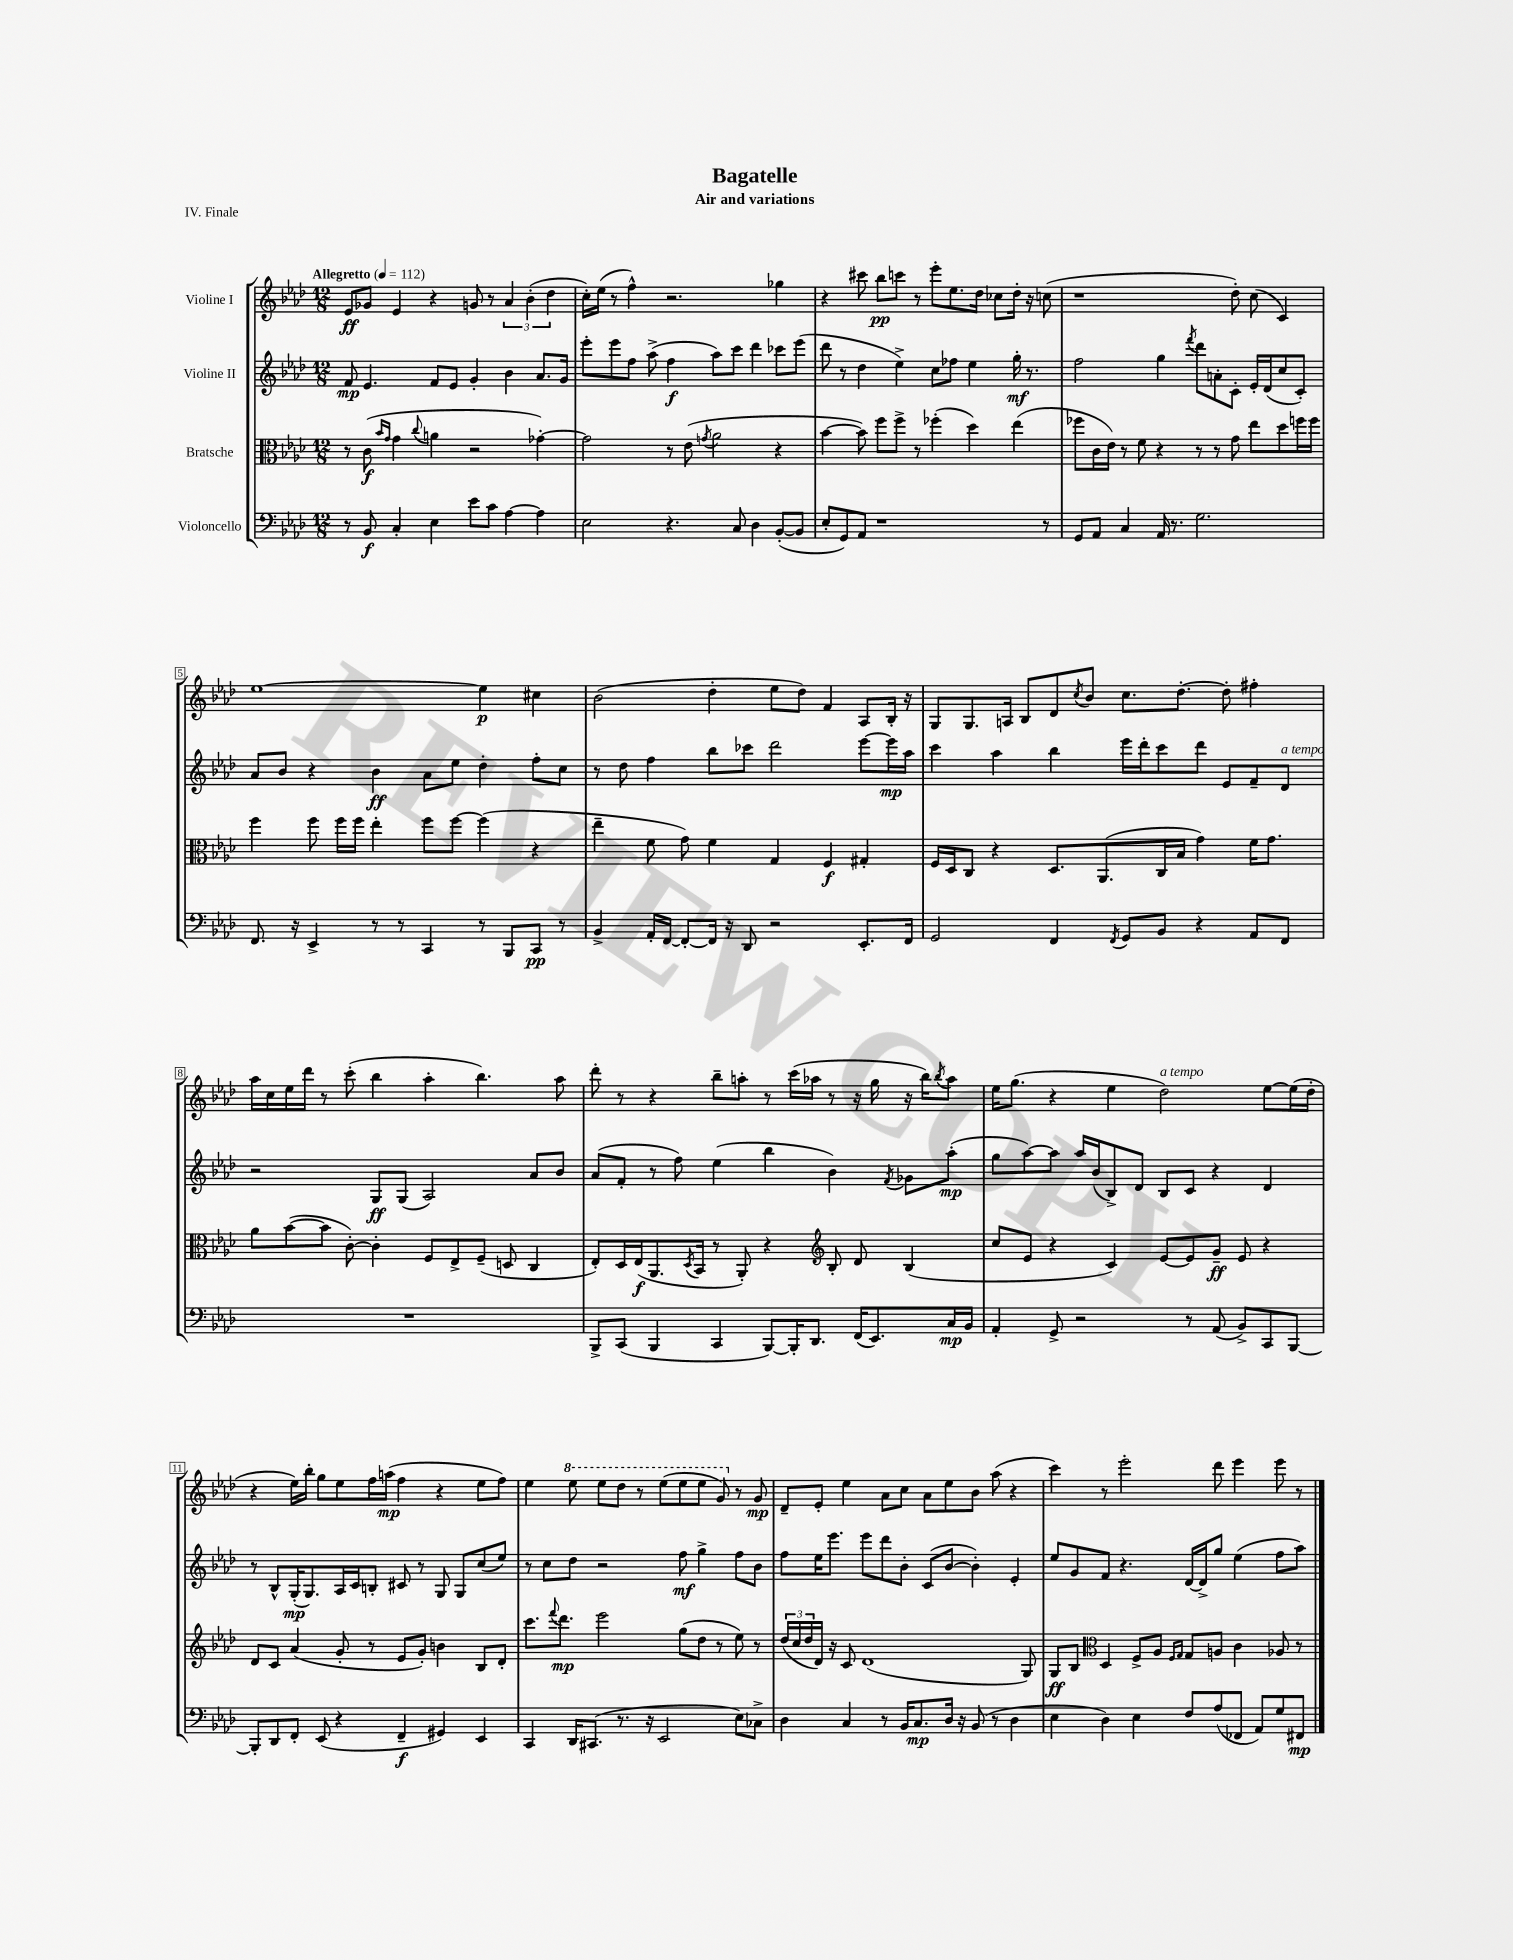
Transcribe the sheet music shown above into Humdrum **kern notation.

**kern	**kern	**kern	**kern
*staff4	*staff3	*staff2	*staff1
*clefF4	*clefC3	*clefG2	*clefG2
*k[b-e-a-d-]	*k[b-e-a-d-]	*k[b-e-a-d-]	*k[b-e-a-d-]
*M12/8	*M12/8	*M12/8	*M12/8
*MM112	*MM112	*MM112	*MM112
8r	8r	8f	8e-
8BB-	(8c	4.e-	8g-
.	16qqb-	.	.
.	16qqg	.	.
4C'	4g	.	4e-
.	8qqcc	.	.
4E-	4a	8f	4r
.	.	8e-	.
8e-	2r	4g'	8g
8c	.	.	8r
[4A-	.	4b-	6a-
.	.	.	(6b-'
4A-]	[4g-')	8.a-	.
.	.	.	6dd-
.	.	16g	.
=	=	=	=
2E-	2g-]	8eee-'	16cc')
.	.	.	(16ee-
.	.	8eee-	8r
.	.	8ff	4ff^^)
.	.	(8aa-^	.
4.r	8r	4ff	2.r
.	(8e-	.	.
.	8qg	.	.
.	2a-	8aa-)	.
8C	.	8ccc	.
4D-	.	4ddd-	.
([8BB-'	4r	8ccc-	4gg-
8BB-]	.	(8eee-	.
=	=	=	=
8E-'	[4b-	8ddd-	4r
8GG)	.	8r	.
8AA-	8b-])	4dd-	8ccc#
1r	8ff	.	8bb-
.	8ff^	4ee-^)	8ccc
.	8r	.	8r
.	(4ff-'	8cc	8eee-'
.	.	8ff-	8.ee-
.	4dd-)	4ee-	.
.	.	.	16dd-
.	.	.	8cc-
.	(4ee-	16gg'	16dd-'
.	.	8.r	16r
8r	.	.	(8cc
=	=	=	=
8GG	8ff-	2ff	1r
8AA-	16c	.	.
.	16e-)	.	.
4C	8r	.	.
.	8f	.	.
16AA-	4r	4gg	.
8.r	.	.	.
.	.	8qfff	.
2.G	8r	8ddd-	.
.	8r	8a'	.
.	8g	8c'	8dd-')
.	8ee-	16e-'	(8cc
.	.	(16d-	.
.	8dd-	8cc	4c)
.	16ff	8c')	.
.	16ff	.	.
=	=	=	=
8.FF	4ff	8a-	[1ee-
.	.	8b-	.
16r	.	.	.
4EE-^	8ff	4r	.
.	16ff	.	.
.	16ff	.	.
8r	4ee-'	4b-	.
8r	.	.	.
4CC	8ff	8a-	.
.	[8ff	8ee-	.
8r	(4ff]	4dd-'	4ee-]
8BBB-	.	.	.
8CC	4r	8ff'	4cc#
8r	.	8cc	.
=	=	=	=
4BB-^	4ee-~	8r	(2b-
.	.	8dd-	.
16AA-'	8f	4ff	.
[16FF	.	.	.
8FF'_	8g)	.	.
16FF]	4f	8bb-	4dd-'
16r	.	.	.
8DD-	.	8ccc-	.
2r	4G	2ddd-	8ee-
.	.	.	8dd-)
.	4F	.	4f
8.EE-'	4G#'	[8eee-	8A-
.	.	16eee-]	16B-'
16FF	.	16aa-	16r
=	=	=	=
2GG	16F	4ccc	8G
.	16D-	.	.
.	8C	.	8.G
.	4r	4aa-	.
.	.	.	16A
.	.	.	8B-
4FF	8.D-	4bb-	8d-
.	.	.	8qcc
.	.	.	8b-
.	(8.AA-	.	.
8qFF	.	.	.
8GG	.	16eee-	8.cc
.	.	16ddd-'	.
8BB-	16C	8ccc	.
.	16B-	.	[8.dd-'
4r	4g)	8ddd-	.
.	.	8e-	8dd-']
8AA-	16f	8f~	4ff#'
.	8.g	.	.
8FF	.	8d-	.
=	=	=	=
1.r	8a-	2r	16aa-
.	.	.	16cc
.	([8b-	.	16ee-
.	.	.	16ddd-
.	8b-]	.	8r
.	[8c')	.	(8ccc'
.	4c']	8G	4bb-
.	.	(8G	.
.	8F	2A-)	4aa-'
.	8E-^	.	.
.	(8F~	.	4.bb-)
.	8D	.	.
.	4C	8a-	.
.	.	8b-	8aa-
=	=	=	=
8BBB-^	8E-')	(8a-	8ddd-'
(8CC	16D-	8f'	8r
.	(16E-	.	.
4BBB-	8.AA-	8r	4r
.	.	8ff)	.
.	8qD-	.	.
.	16BB-	.	.
4CC	8r	(4ee-	8bb-~
.	8AA-')	.	8aa'
[8BBB-)	4r	4bb-	8r
16BBB-']	.	.	(16ccc
8.DD-	.	.	16aa-
*	*clefG2	*	*
.	8B-'	4b-)	8r
(16FF	8d-	.	16r
8.EE-)	.	.	16gg
.	.	8qf	.
.	(4B-	8g-	16r
.	.	.	16bb-)
.	.	.	8qbb-
16C	.	(8aa-'	8aa-
16BB-	.	.	.
=	=	=	=
4AA-'	8cc	8gg	16ee-
.	.	.	(8.gg
.	8e-	[8aa-)	.
8GG^	4r	8aa-]	4r
2r	.	16aa-	.
.	.	(16b-	.
.	4c)	8B-^)	4ee-
.	.	8d-	.
.	[8e-	8B-	2dd-)
8r	8e-]	8c	.
(8AA-	8g~	4r	.
8BB-^)	8e-	.	.
8CC	4r	4d-	[8ee-
[8BBB-	.	.	(16ee-]
.	.	.	16dd-'
=	=	=	=
8BBB-']	8d-	8r	4r
8DD-	8c	8B-^^	.
8FF'	(4a-	(16G'	16ee-)
.	.	8.G)	16bb-'
(8EE-	.	.	8gg
4r	8g'	16A-	8ee-
.	.	16c	.
.	8r	8B'	16ff
.	.	.	(16aa
4FF~	8e-	8c#	4ff
.	8g')	8r	.
4GG#)	4b	8G	4r
.	.	8G	.
4EE-	8B-	(8cc	8ee-
.	8d-'	8ee-)	8ff)
=	=	=	=
4CC	8.ccc	8r	4ee-
.	.	8cc	.
.	8qqfff	.	.
.	8.ddd-	.	.
16DD-	.	8dd-	8eee-
(8.CC#	.	.	.
.	2eee-	2r	8eee-
8.r	.	.	8ddd-
.	.	.	8r
16r	.	.	.
2EE-	.	.	(8eee-
.	(8gg	8ff	8eee-
.	8dd-	4gg^	8eee-
.	8r	.	8gg)
8E-)	8ee-)	8ff	8r
8C-^	8r	8b-	8g
=	=	=	=
4D-	(24dd-	8ff	8d-~
.	24cc	.	.
.	24dd-	.	.
.	16d-)	16ee-	8e-'
.	16r	8.eee-	.
4C	8c	.	4ee-
.	(1d-	8eee-	.
8r	.	8ddd-	8a-
16BB-	.	8b-'	8cc
8.C	.	.	.
.	.	(8c	8a-
16D-	.	[8b-	8ee-
16r	.	.	.
(8BB-	.	4b-'])	8b-
8r	.	.	(8aa-
4D-	.	4e-'	4r
.	8G)	.	.
=	=	=	=
4E-	8G	8ee-	4ccc)
.	8B-	8g	.
*	*clefC3	*	*
4D-)	4D-	8f	8r
.	.	4.r	2eee-'
4E-	8F^	.	.
.	8A-	.	.
.	16qqF	.	.
.	16qqG	.	.
8F	8G	[16d-	.
.	.	16d-^]	.
(8A-	8A	8gg	8ddd-
8FF-	4c	(4ee-	4eee-
8AA-)	.	.	.
8G	8A-	8ff	8eee-
8FF#	8r	8aa-)	8r
==	==	==	==
*-	*-	*-	*-
